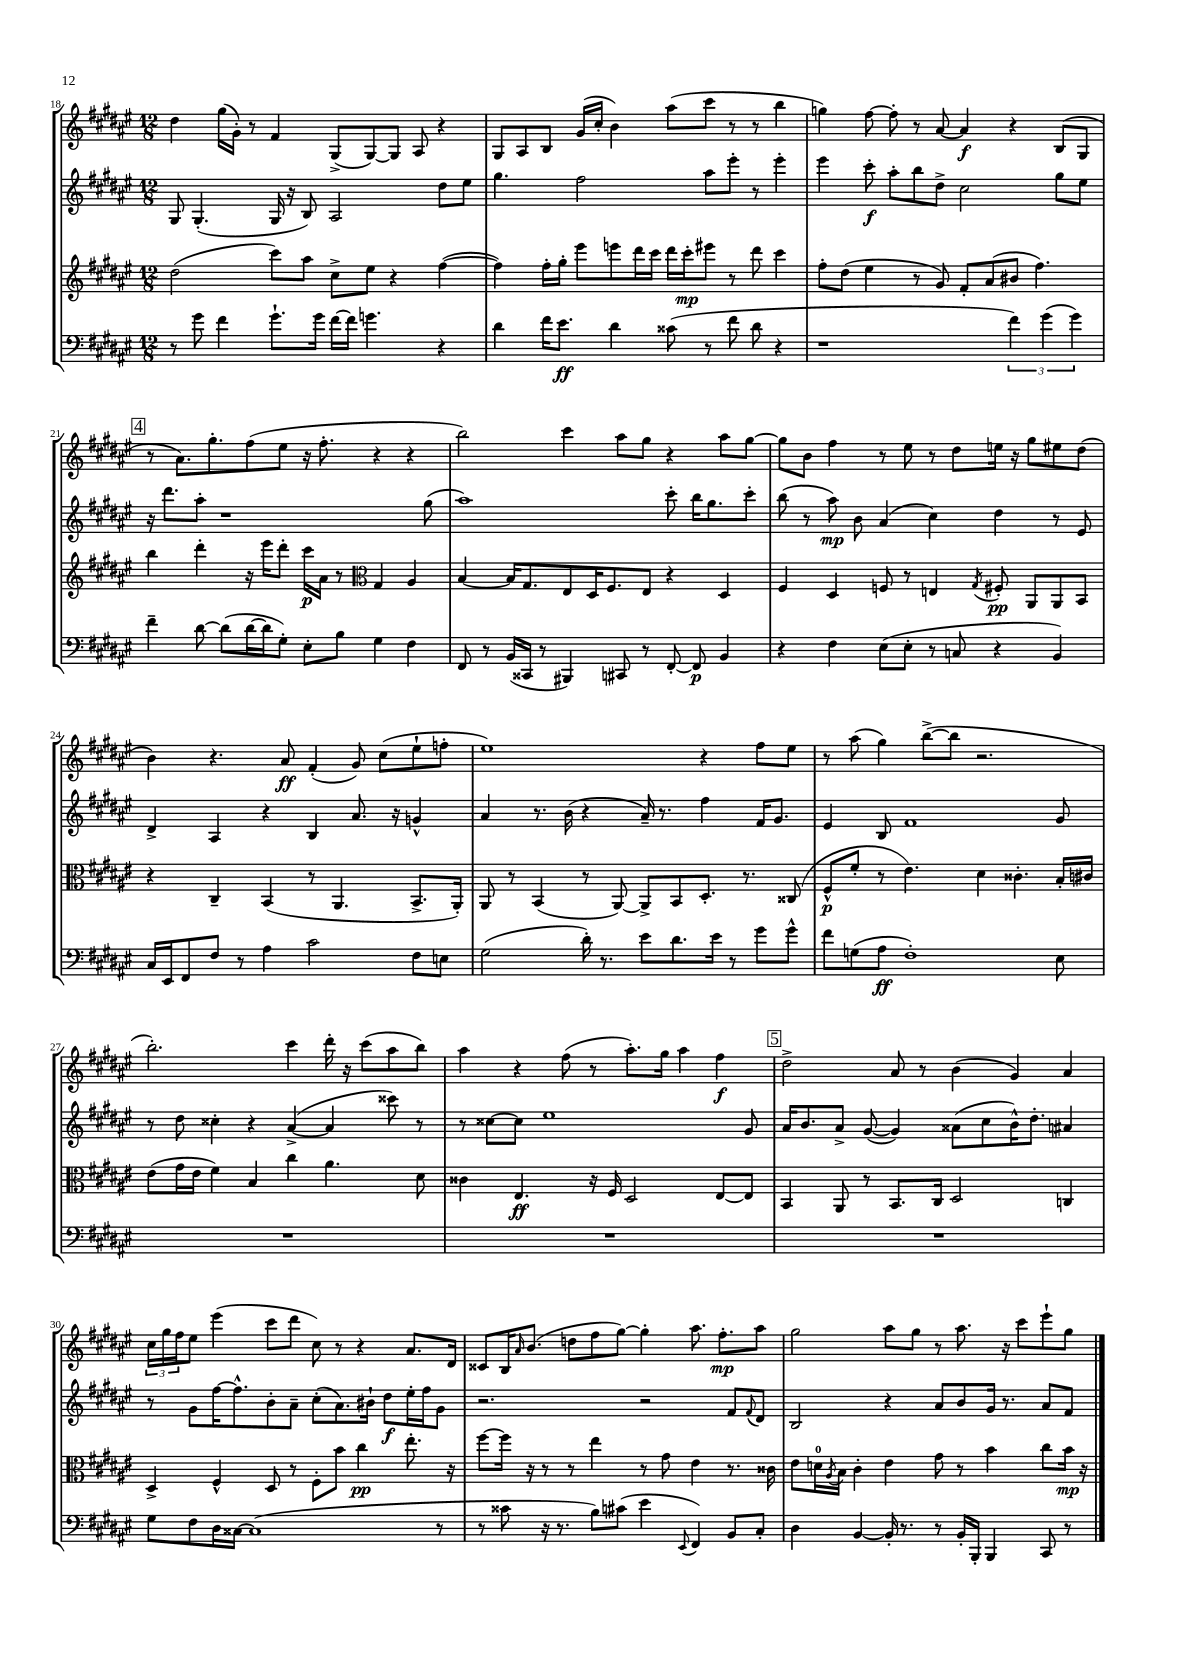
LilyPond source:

<<
\new StaffGroup <<
\new Staff = "s0" {
    \clef treble \key fis \major \numericTimeSignature \time 12/8
    dis''4 gis''16( gis'16-.) r8 fis'4 gis8->( gis8~) gis8 ais8 r4 |
    gis8 ais8 b8 gis'16( cis''16-. b'4) ais''8( cis'''8 r8 r8 b''4 |
    g''4) fis''8~ fis''8-. r8 ais'8~ ais'4\f r4 b8( gis8 |
    \mark \markup { \box "4" } r8 ais'8.) gis''8.-. fis''8( eis''8 r16 fis''8.-. r4 r4 |
    b''2) cis'''4 ais''8 gis''8 r4 ais''8 gis''8~ |
    gis''8 b'8 fis''4 r8 eis''8 r8 dis''8 e''16 r16 gis''8 eis''8 dis''8( |
    b'4) r4. ais'8\ff fis'4-.( gis'8) cis''8( eis''8-! f''8-. |
    eis''1) r4 fis''8 eis''8 |
    r8 ais''8( gis''4) b''8~->( b''8 r2. |
    b''2.-.) cis'''4 dis'''16-. r16 cis'''8( ais''8 b''8) |
    ais''4 r4 fis''8( r8 ais''8.-.) gis''16 ais''4 fis''4\f |
    \mark \markup { \box "5" } dis''2-> ais'8 r8 b'4( gis'4) ais'4 |
    \tuplet 3/2 { cis''16 gis''16 fis''16 } eis''8 eis'''4( cis'''8 dis'''8 cis''8) r8 r4 ais'8. dis'16 |
    cisis'8 b16 \grace { ais'16 } b'8.( d''8 fis''8 gis''8~) gis''4-. ais''8. fis''8.-.\mp ais''8 |
    gis''2 ais''8 gis''8 r8 ais''8. r16 cis'''8 eis'''8-! gis''8 \bar "|." |
}
\new Staff = "s1" {
    \clef treble \key fis \major \numericTimeSignature \time 12/8
    gis8 gis4.-.( gis16 r16 b8) ais2 dis''8 eis''8 |
    gis''4. fis''2 ais''8 eis'''8-. r8 eis'''4-. |
    eis'''4 cis'''8-.\f ais''8-. b''8 dis''8-> cis''2 gis''8 eis''8 |
    \mark \markup { \box "4" } r16 dis'''8. ais''8-. r1 gis''8( |
    ais''1) cis'''8-. b''16 gis''8. cis'''8-. |
    b''8( r8 ais''8\mp) b'8 ais'4( cis''4) dis''4 r8 eis'8 |
    dis'4-> ais4 r4 b4 ais'8. r16 g'4-^ |
    ais'4 r8. b'16( r4 ais'16--) r8. fis''4 fis'16 gis'8. |
    eis'4 b8 fis'1 gis'8 |
    r8 dis''8 cisis''4-. r4 ais'4~->( ais'4 cisis'''8) r8 |
    r8 cisis''8~ cisis''8 eis''1 gis'8 |
    \mark \markup { \box "5" } ais'16 b'8. ais'8-> gis'8~( gis'4) aisis'8( cis''8 b'16-^) dis''8.-. ais'4 |
    r8 gis'8 fis''16~ fis''8.-^ b'8-. ais'8-- cis''8-.( ais'8.) bis'16-! dis''8\f eis''16-. fis''16 gis'8 |
    r2. r2 fis'8 \appoggiatura { fis'8 } dis'8 |
    b2 r4 ais'8 b'8 gis'16 r8. ais'8 fis'8 \bar "|." |
}
\new Staff = "s2" {
    \clef treble \key fis \major \numericTimeSignature \time 12/8
    dis''2( cis'''8) ais''8 cis''8-> eis''8 r4 fis''4~( |
    fis''4) fis''16-. gis''16-. eis'''8 e'''8 dis'''16 cis'''16 dis'''16 cis'''16-.\mp eis'''8 r8 dis'''8 cis'''4 |
    fis''8-. dis''8( eis''4 r8 gis'8) fis'8-. ais'8( bis'8 fis''4.) |
    \mark \markup { \box "4" } b''4 dis'''4-. r16 eis'''16 dis'''8-. cis'''16\p ais'16 r8 \clef alto gis4 ais4 |
    b4~ b16 gis8. eis8 dis16 fis8. eis8 r4 dis4 |
    fis4 dis4 f8 r8 e4 \acciaccatura { gis8 } fis8-.\pp ais,8 ais,8 b,8 |
    r4 cis4-- b,4( r8 ais,4. b,8.-> ais,16-.) |
    ais,8 r8 b,4( r8 ais,8~) ais,8-> b,8 dis8.-. r8. cisis8( |
    fis8-^\p fis'8-. r8 eis'4.) dis'4 cisis'4.-. b16-. cis'16 |
    eis'8( gis'16 eis'16 fis'4) b4 cis''4 ais'4. dis'8 |
    cisis'4 eis4.\ff r16 fis16 dis2 eis8~ eis8 |
    \mark \markup { \box "5" } b,4 ais,8 r8 b,8. cis16 dis2 c4 |
    dis4-> fis4-^ dis8 r8 fis8-. b'8 cis''4\pp eis''8.-. r16 |
    fis''8~ fis''16 r16 r8 r8 eis''4 r8 gis'8 eis'4 r8. cisis'16 |
    eis'8 d'16-0 \acciaccatura { ais8 } b16 cis'4-. eis'4 gis'8 r8 b'4 cis''8 b'16\mp r16 \bar "|." |
}
\new Staff = "s3" {
    \clef bass \key fis \major \numericTimeSignature \time 12/8
    r8 gis'8 fis'4 gis'8.-! gis'16 fis'16~ fis'16 g'4. r4 |
    dis'4 fis'16 eis'8.\ff dis'4 cisis'8( r8 fis'8 dis'8 r4 |
    r1 \tuplet 3/2 { fis'4) gis'4( gis'4) } |
    \mark \markup { \box "4" } fis'4-- dis'8~ dis'8( dis'16~ dis'16 gis8-.) eis8-. b8 gis4 fis4 |
    fis,8 r8 b,16( cisis,16 r8 bis,,4) cis,8 r8 fis,8~-. fis,8\p b,4 |
    r4 fis4 eis8( eis8-. r8 c8 r4 b,4) |
    cis16 eis,16 fis,8 fis8 r8 ais4 cis'2 fis8 e8 |
    gis2( dis'16-.) r8. eis'8 dis'8. eis'16 r8 gis'8 gis'8-^ |
    fis'8 g8( ais8\ff fis1-.) eis8 |
    R1. |
    R1. |
    \mark \markup { \box "5" } R1. |
    gis8 fis8 dis16 cisis16~ cisis1( r8 |
    r8 cisis'8 r16 r8. b8) cis'8( eis'4 \appoggiatura { eis,8 } fis,4) b,8 cis8-. |
    dis4 b,4~ b,16-. r8. r8 b,16-. b,,16-. b,,4 cis,8 r8 \bar "|." |
}
>>
>>
\layout { \context { \Score currentBarNumber = #18 } }
